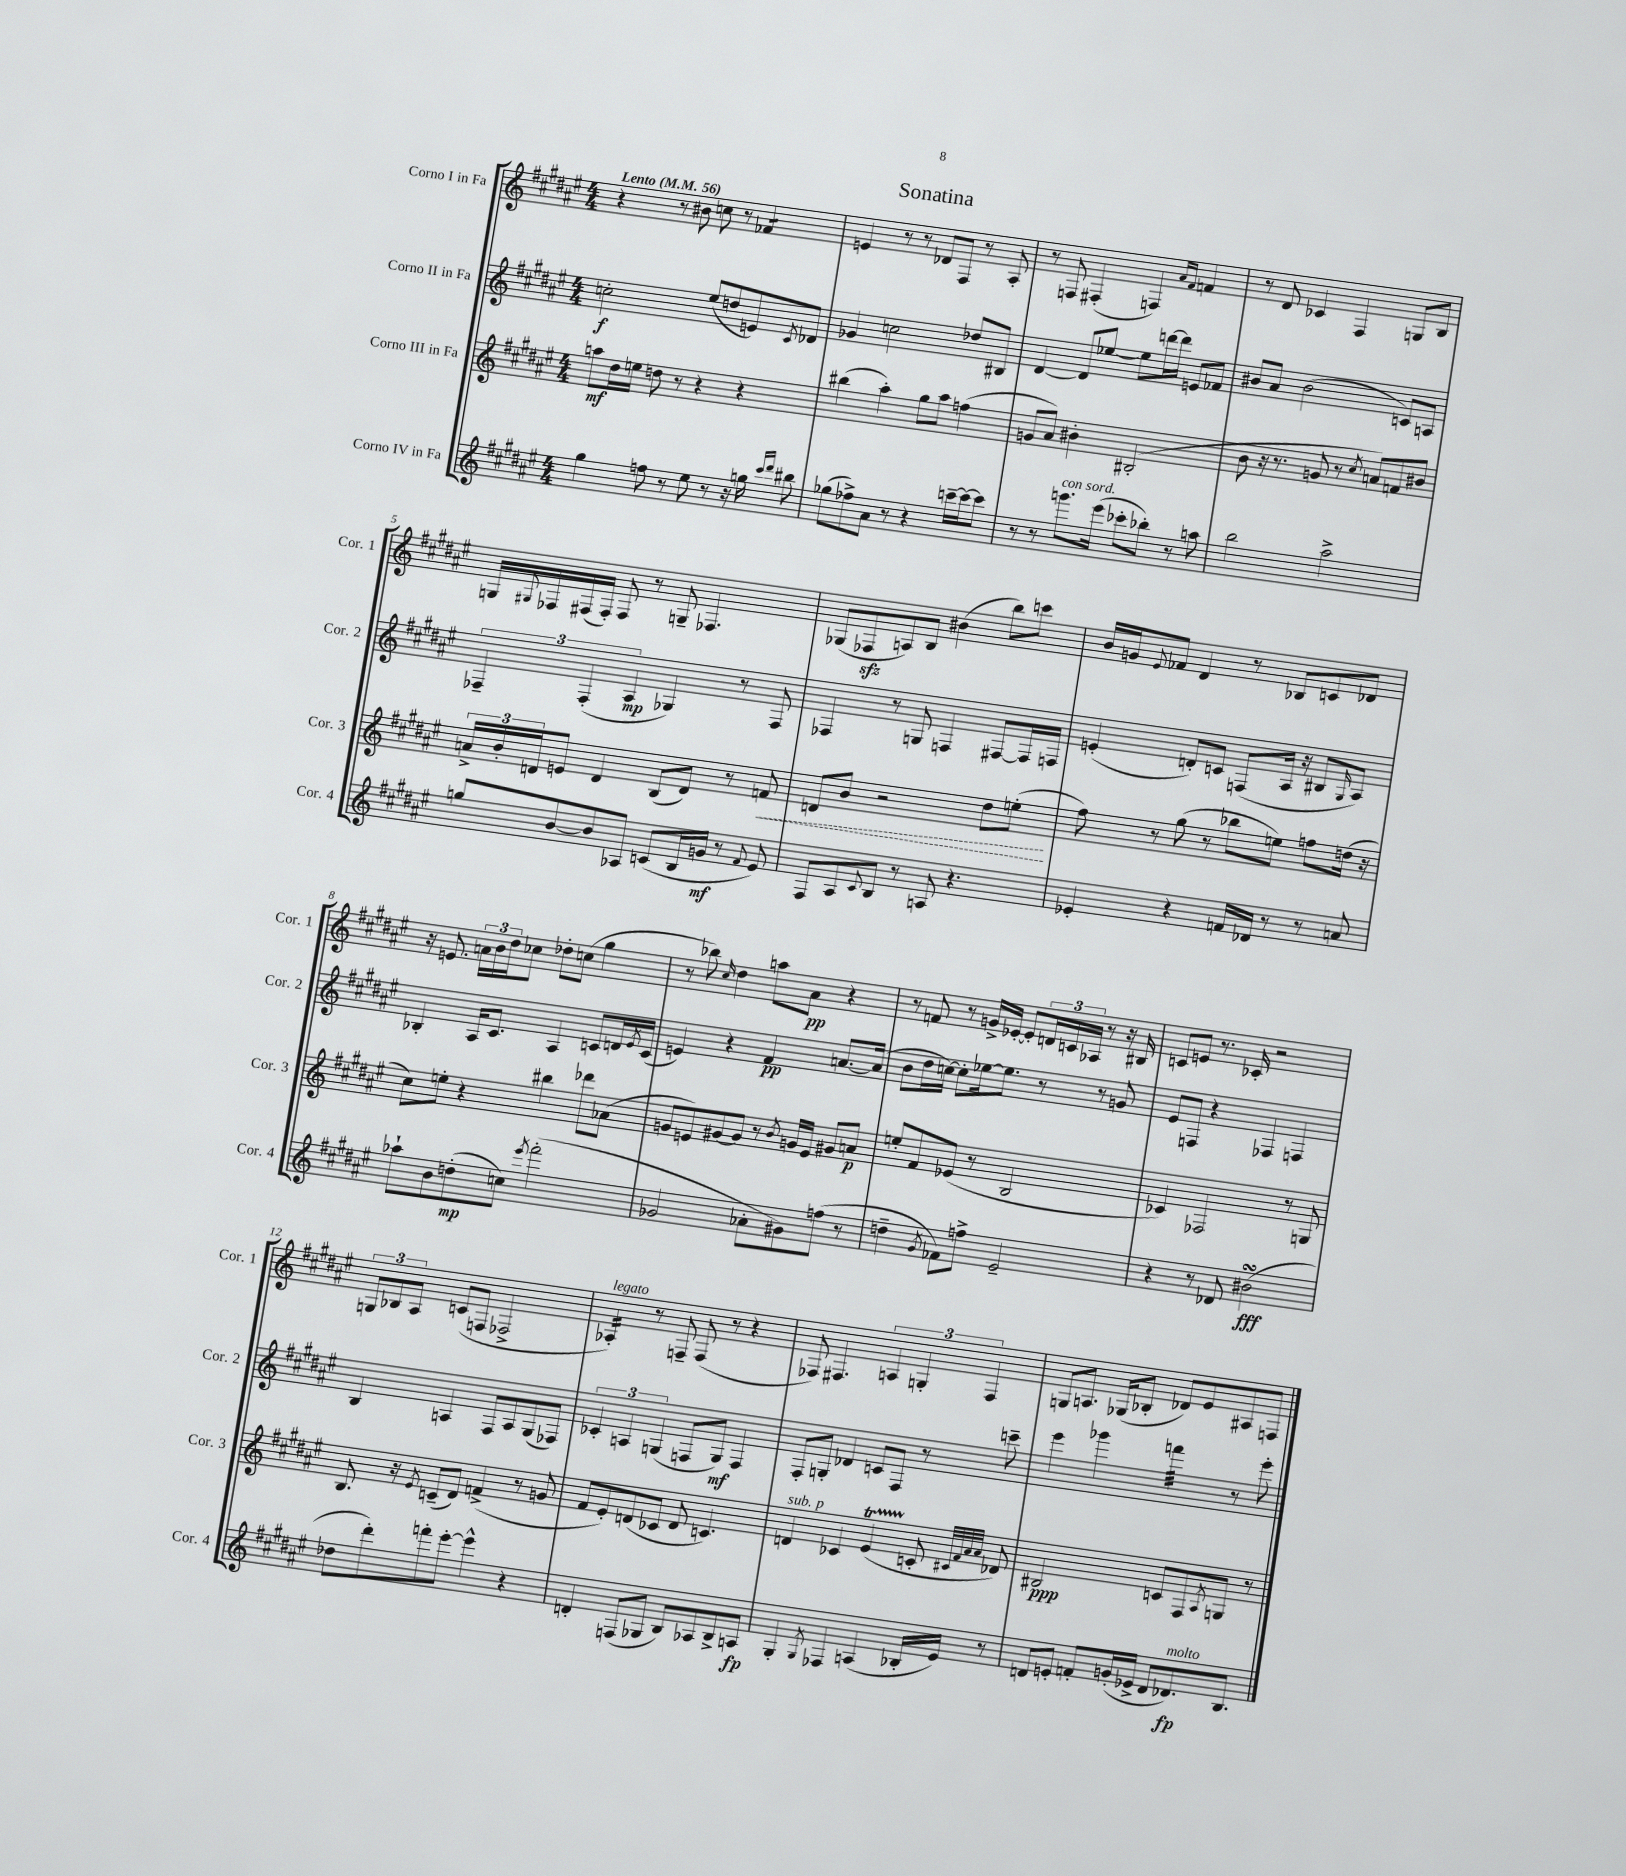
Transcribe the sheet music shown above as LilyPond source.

\header { title = "Sonatina" }
<<
\new StaffGroup <<
\new Staff = "s0" \with { instrumentName = "Corno I in Fa" shortInstrumentName = "Cor. 1" } {
    \clef treble \key fis \major \numericTimeSignature \time 4/4 \tempo "Lento" 4 = 56
    r4 r8 bis'8 c''8 r8 fes'4:8 |
    e'4 r8 r8 des'8 fis8 r8 ais8-. |
    r8 f8 fis4-.( f4) \grace { ais'16 fis'16 } f'4 |
    r8 dis'8 ces'4 fis4 g8 b8 |
    g16 \appoggiatura { gis8 } fes16 fis16( fis16-.) fis8 r8 g8-- fes4. |
    ges8( fes8\sfz a8) b8 bis'4( b''8) c'''8 |
    b'16 g'16 \appoggiatura { eis'8 } fes'8 dis'4 r8 bes8 c'8 des'8 |
    r16 e'8. \tuplet 3/2 { a'16 b'16 dis''16 } ces''8 des''8-. c''8( gis''4 |
    r8 bes''8) \grace { cis''16 } dis''4 a''8 ais'8\pp r4 |
    r8 f'8 r8 g'16-> ees'16~-. ees'8-. \tuplet 3/2 { d'16 c'16 aes16 } r8 r16 bis16 |
    c'8 e'8 r8. ces'16-. r2 |
    \tuplet 3/2 { g8 bes8 ais8 } c'8( f8 fes2-> |
    aes4:16-.^\markup { \italic "legato" }) r8 f8-- f8( r8 r4 |
    fes8) fis4. \tuplet 3/2 { a4 g4-. fis4 } |
    g8 a8. ges16( bes8-. des'8) eis'8 ais8 f8 \bar "|." |
}
\new Staff = "s1" \with { instrumentName = "Corno II in Fa" shortInstrumentName = "Cor. 2" } {
    \clef treble \key fis \major \numericTimeSignature \time 4/4
    c''2-.\f eis''8( d''8 e'8) \acciaccatura { cis'8 } des'8 |
    ges'4 c''2 des''8 bis8 |
    dis'4~ dis'8 ees''8~ ees''8 d'''16~ d'''16 e'8 fes'8 |
    bis'8 ais'8 bis'2( c'8) a8 |
    \tuplet 3/2 { fes4-- fes4-.( ais4\mp } ges4) r8 fes8 |
    fes4 r8 g8 f4 fis8~ fis16 f16 |
    e'4-.( d'8-.) c'8 f8( ais16 r16 bis8 \grace { gis16 } ais8) |
    bes4-. ais16 cis'8. ais4 c'8 d'16 \acciaccatura { eis'8 } c'16( |
    e'4) r4 fis'4\pp a'8.~ a'16( |
    b'8 dis''16 c''16~) c''8-. ees''16~ ees''8. r8 r8 g'8 |
    eis'8 f8 r4 fes4 f4 |
    b4 a4 fis8 a8 gis8( fes8) |
    \tuplet 3/2 { ces'4-. a4 g4( } f8 g8\mf) f4 |
    fis8-. g8-. des'4 c'8 fis8 r8 c'''8-- |
    eis'''4 ges'''4 f'''4:32 r8 eis'''8-. \bar "|." |
}
\new Staff = "s2" \with { instrumentName = "Corno III in Fa" shortInstrumentName = "Cor. 3" } {
    \clef treble \key fis \major \numericTimeSignature \time 4/4
    a''8\mf dis''16 e''16 d''8 r8 r4 r4 |
    bis''4( ais''4-.) gis''8 ais''8 f''4( |
    g'8 ais'8) bis'4-. bis2-.( |
    b'8 r16 r8. g'8 r8 \acciaccatura { cis''8 } a'8) f'8 bis'8 |
    \tuplet 3/2 { a'16-> b'16-. d'16 } e'8 d'4 b8( d'8) r8 \once \override Hairpin.style = #'dashed-line f'8\< |
    d'8 b'8 r2 dis''8 e''8-.\!( |
    fis''8) r8 gis''8( r8 bes''8 e''8) f''8 d''16( r16 |
    cis''8) e''8-. r4 bis''4 des'''8 aes'8( |
    g'8 e'8) gis'8~ gis'8 r8 \acciaccatura { b'8 } g'16 e'16 gis'8 a'8\p |
    e''8-. fis'8 ees'8( r8 b2 |
    ces'4) fes2 r8 g8 |
    b8. r16 \acciaccatura { eis'8 } c'8--( dis'8) f'4->( r8 g'8 |
    fis'8 eis'8-.) d'8( ces'8 d'8 c'4.) |
    d'4^\markup { \italic "sub. p" } ces'4 eis'4\startTrillSpan( c'8-.\stopTrillSpan \grace { cis'32 fis'32 ais'32 ais'32 } des'8) |
    bis2\ppp c'8 fis8 \acciaccatura { ais8 } g8 r8 \bar "|." |
}
\new Staff = "s3" \with { instrumentName = "Corno IV in Fa" shortInstrumentName = "Cor. 4" } {
    \clef treble \key fis \major \numericTimeSignature \time 4/4
    gis''4 f''8 r8 eis''8 r8 r16 g''16 \grace { cis'''16 dis'''16 } bis''8 |
    ges''8( fes''8->) ais'8 r8 r4 c'''16~-- c'''16~ c'''8 |
    r8 r8 g'''8.^\markup { \italic "con sord." } eis'''16( ces'''8-. bes''8-.) r8 a''8 |
    b''2 ais''2-> |
    g''8 b'8~ b'8 aes8 c'8( b16 g'16\mf r8 \appoggiatura { fis'8 } eis'8) |
    fis8 ais8 \appoggiatura { cis'8 } b8 r8 a8 r4. |
    ees'4-. r4 f'16 des'16 r8 r8 a'8 |
    aes''8-! b'8 d''8-.\mp( c''8) \acciaccatura { eis'''8 } fis'''2-.( |
    ges'2 aes'8-. gis'8) f''8( r8 |
    d''4-- \acciaccatura { gis'8 } fes'8) f''8-> eis'2-- |
    r4 r8 des'8 bis'2\turn\fff( |
    des''8 dis'''8-.) f'''8-. eis'''8~-. eis'''4-^ r4 |
    d'4-. f8( ges8 b8) aes8 b8-> a8\fp |
    gis4-. \acciaccatura { gis8 } fes4 a4( bes16-. eis'16) r8 |
    d'8 e'8-. f'8-. g'16-.( ees'16-> d'8 des'8.\fp^\markup { \italic "molto" }) b8. \bar "|." |
}
>>
>>
